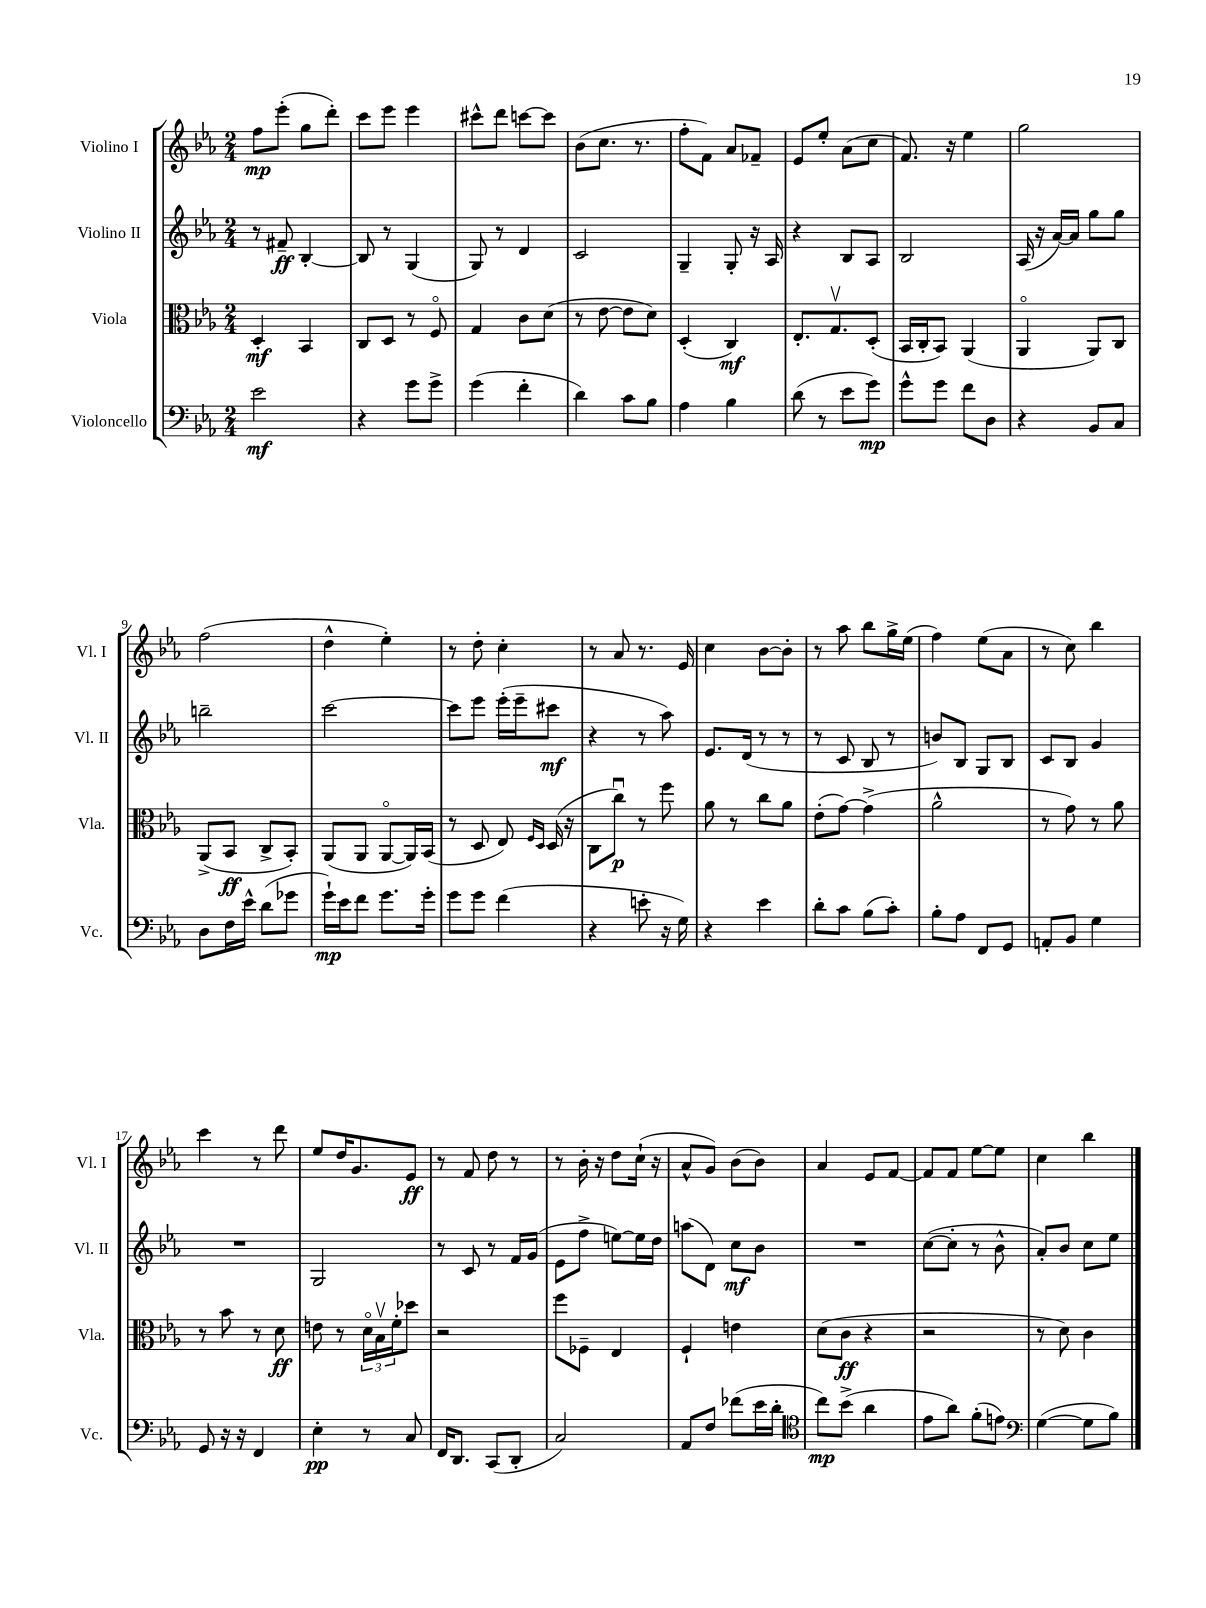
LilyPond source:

<<
\new StaffGroup <<
\new Staff = "s0" \with { instrumentName = "Violino I" shortInstrumentName = "Vl. I" } {
    \clef treble \key ees \major \numericTimeSignature \time 2/4
    f''8\mp ees'''8-.( g''8 d'''8-.) |
    c'''8 ees'''8 ees'''4 |
    cis'''8-^ d'''8 c'''8~ c'''8 |
    bes'8( c''8. r8. |
    f''8-. f'8) aes'8 fes'8-- |
    ees'8 ees''8-. aes'8( c''8 |
    f'8.) r16 ees''4 |
    g''2 |
    f''2( |
    d''4-^ ees''4-.) |
    r8 d''8-. c''4-. |
    r8 aes'8 r8. ees'16 |
    c''4 bes'8~ bes'8-. |
    r8 aes''8 bes''8 g''16-> ees''16( |
    f''4) ees''8( aes'8 |
    r8 c''8) bes''4 |
    c'''4 r8 d'''8 |
    ees''8 d''16 g'8. ees'8\ff |
    r8 f'8 d''8 r8 |
    r8 bes'16-. r16 d''8 c''16-!( r16 |
    aes'8-^ g'8) bes'8( bes'8) |
    aes'4 ees'8 f'8~ |
    f'8 f'8 ees''8~ ees''8 |
    c''4 bes''4 \bar "|." |
}
\new Staff = "s1" \with { instrumentName = "Violino II" shortInstrumentName = "Vl. II" } {
    \clef treble \key ees \major \numericTimeSignature \time 2/4
    r8 fis'8--\ff bes4~-. |
    bes8 r8 g4( |
    g8) r8 d'4 |
    c'2 |
    g4-- g8-. r16 aes16 |
    r4 bes8 aes8 |
    bes2 |
    aes16( r16 aes'16~) aes'16 g''8 g''8 |
    b''2-- |
    c'''2~ |
    c'''8 ees'''8 ees'''16-.( ees'''16-- cis'''8\mf |
    r4 r8 aes''8) |
    ees'8. d'16( r8 r8 |
    r8 c'8 bes8 r8 |
    b'8) bes8 g8 bes8 |
    c'8 bes8 g'4 |
    R2 |
    g2 |
    r8 c'8 r8 f'16 g'16( |
    ees'8 f''8-> e''8~) e''16 d''16 |
    a''8( d'8) c''8\mf bes'8 |
    R2 |
    c''8~( c''8-. r8 bes'8-^ |
    aes'8-.) bes'8 c''8 ees''8 \bar "|." |
}
\new Staff = "s2" \with { instrumentName = "Viola" shortInstrumentName = "Vla." } {
    \clef alto \key ees \major \numericTimeSignature \time 2/4
    d4-.\mf bes,4 |
    c8 d8 r8 f8\flageolet |
    g4 c'8 d'8( |
    r8 ees'8~ ees'8 d'8) |
    d4-.( c4\mf) |
    ees8.-. g8.\upbow d8-.( |
    bes,16 c16-. bes,8) aes,4( |
    aes,4\flageolet aes,8) c8 |
    aes,8->( bes,8\ff c8-> bes,8-.) |
    aes,8( aes,8 aes,8~\flageolet aes,16) bes,16( |
    r8 d8 ees8) \grace { f16 d16 } d16( r16 |
    c8 c''8\downbow\p) r8 f''8 |
    aes'8 r8 c''8 aes'8 |
    ees'8-.( g'8~) g'4->( |
    aes'2-^ |
    r8 g'8) r8 aes'8 |
    r8 bes'8 r8 d'8\ff |
    e'8 r8 \tuplet 3/2 { d'16\flageolet bes16\upbow f'16-. } des''8 |
    r2 |
    f''8 fes8-- ees4 |
    f4-! e'4 |
    d'8( c'8\ff r4 |
    r2 |
    r8 d'8) c'4 \bar "|." |
}
\new Staff = "s3" \with { instrumentName = "Violoncello" shortInstrumentName = "Vc." } {
    \clef bass \key ees \major \numericTimeSignature \time 2/4
    ees'2\mf |
    r4 g'8 g'8-> |
    g'4( f'4-. |
    d'4) c'8 bes8 |
    aes4 bes4 |
    d'8( r8 ees'8 g'8\mp) |
    g'8-^ g'8 f'8 d8 |
    r4 bes,8 c8 |
    d8 f16 ees'16-^ d'8( ges'8 |
    g'16-!\mp) ees'16 f'8 g'8. g'16-. |
    g'8 g'8 f'4( |
    r4 e'8-. r16 g16) |
    r4 ees'4 |
    d'8-. c'8 bes8( c'8-.) |
    bes8-. aes8 f,8 g,8 |
    a,8-. bes,8 g4 |
    g,8 r16 r16 f,4 |
    ees4-.\pp r8 c8 |
    f,16 d,8. c,8( d,8-. |
    c2) |
    aes,8 f8 fes'8( ees'16 d'16-. |
    \clef tenor c''8\mp) bes'8->( aes'4 |
    ees'8 aes'8) f'8-.( e'8) |
    \clef bass g4~( g8 bes8) \bar "|." |
}
>>
>>
